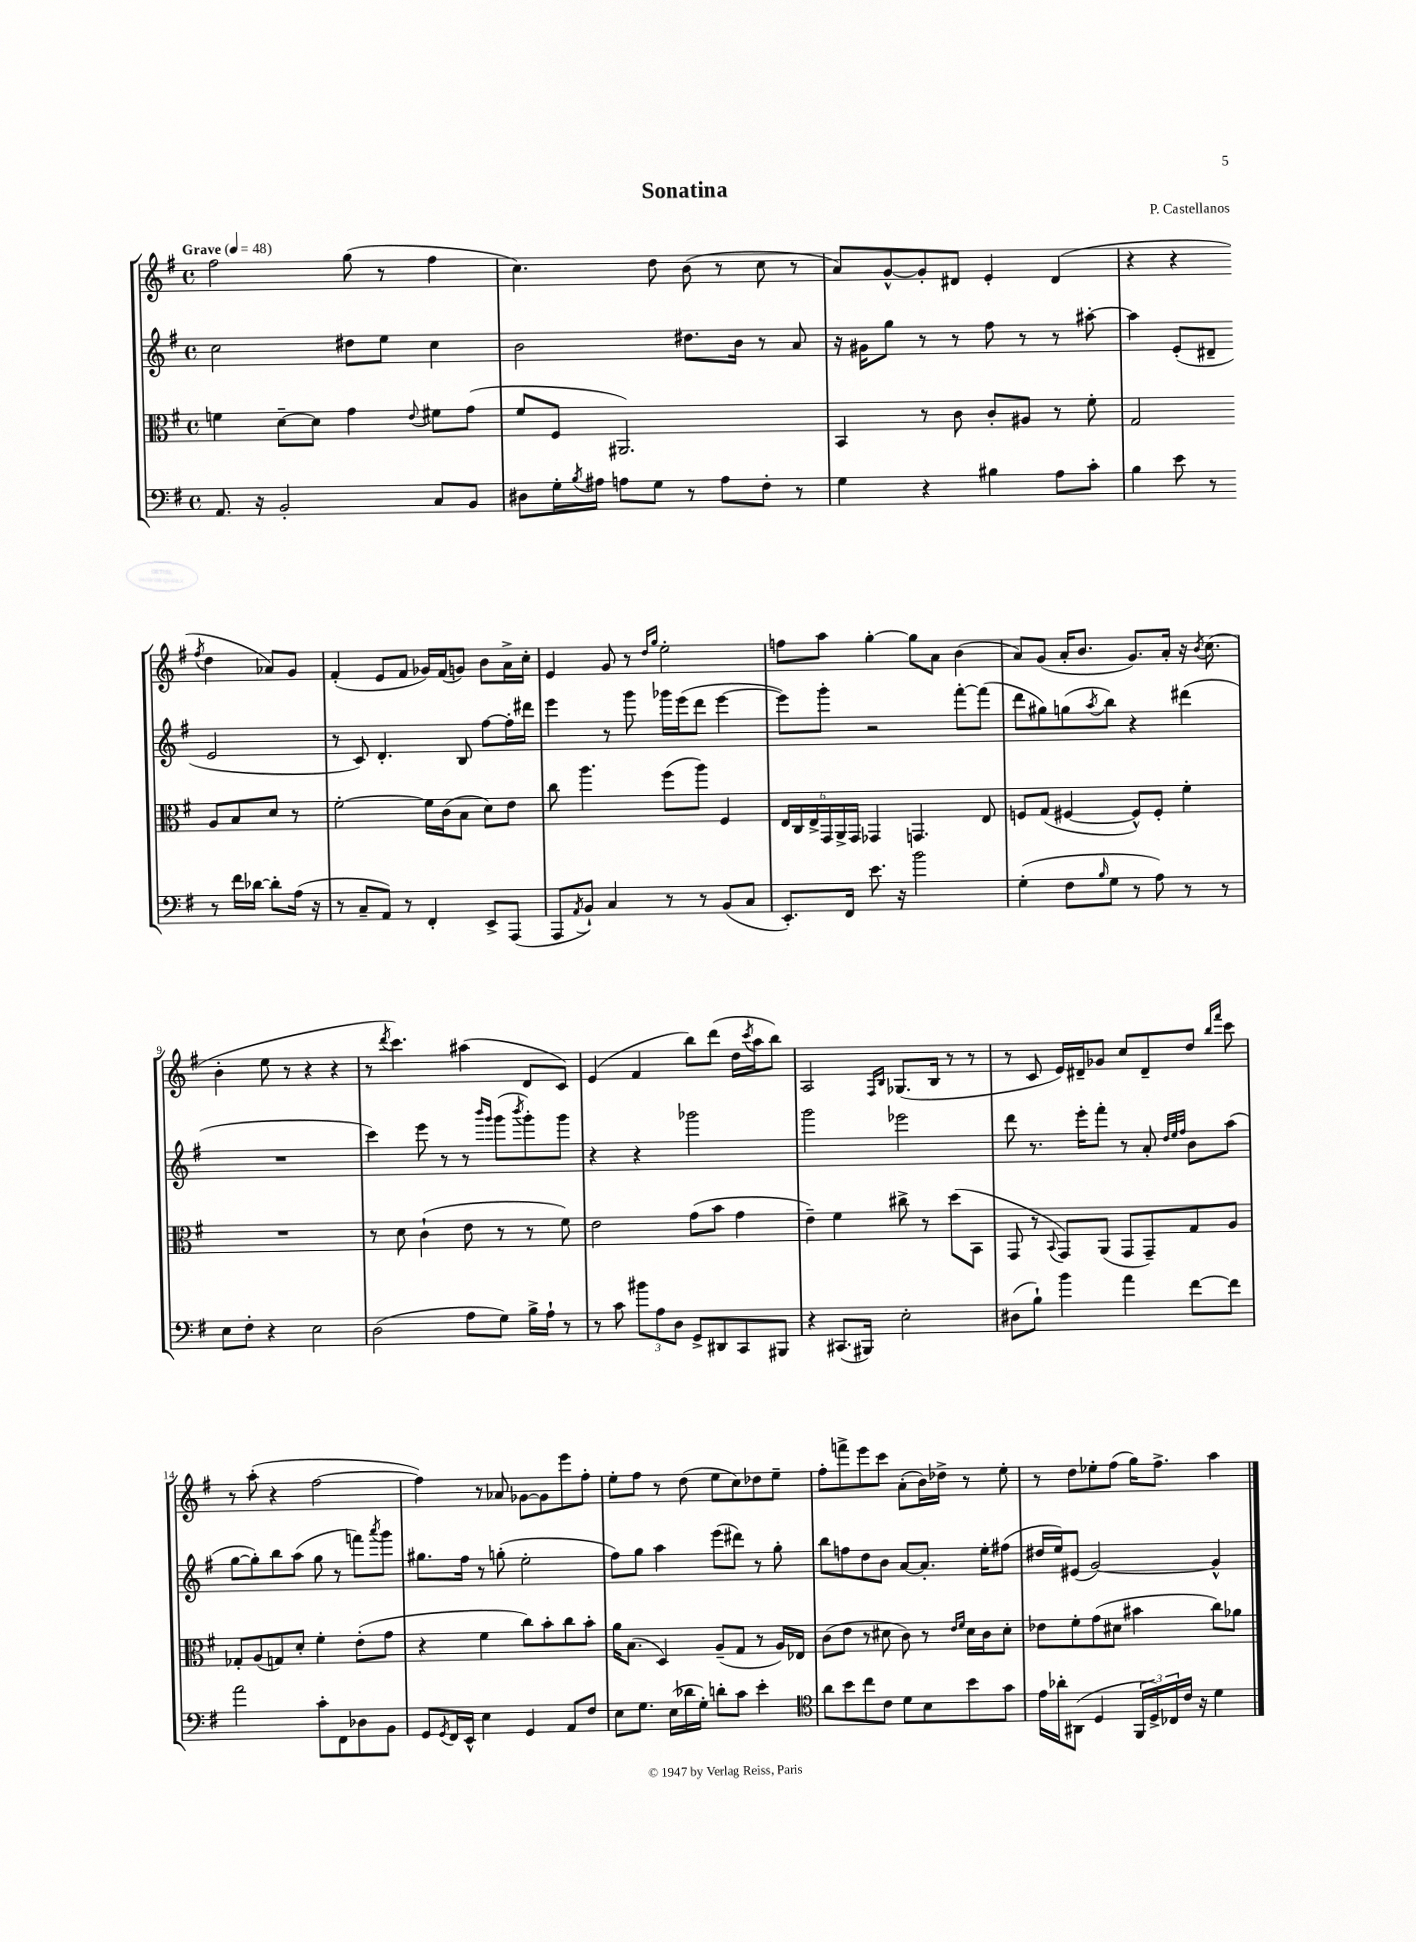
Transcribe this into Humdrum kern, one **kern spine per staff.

**kern	**kern	**kern	**kern
*part4	*part3	*part2	*part1
*staff4	*staff3	*staff2	*staff1
*clefF4	*clefC3	*clefG2	*clefG2
*k[f#]	*k[f#]	*k[f#]	*k[f#]
*M4/4	*M4/4	*M4/4	*M4/4
*met(c)	*met(c)	*met(c)	*met(c)
*MM48	*MM48	*MM48	*MM48
=1	=1	=1	=1
!	!	!	!LO:TX:a:B:t=Grave
8.AA/	4fn\	2cc\	2ff#\
16r	.	.	.
2BB'/	[8d~\L	.	.
.	8d\J]	.	.
.	4g\	8dd#X\L	(8gg\
.	.	8ee\J	8r
.	8qqe/	.	.
8C/L	8f#X\L	4cc\	4ff#\
8BB/J	(8g\J	.	.
=2	=2	=2	=2
8D#X\L	8f#/L	2b\	4.cc\)
16G'\L	8F#/J	.	.
8qB/	.	.	.
16A#X\JJ	.	.	.
8An\L	2.AA#X/)	.	.
8G\J	.	.	8dd\
8r	.	8.dd#X\L	(8b\
8A\L	.	.	8r
.	.	16b\Jk	.
8F#'\J	.	8r	8cc\
8r	.	8a/	8r
=3	=3	=3	=3
4G\	4BB/	16r	8a/L)
.	.	16g#X\KL	.
.	.	8gg\J	[8g^^/
4r	8r	8r	8g'/]
.	8c\	8r	8d#X/J
4B#X\	8c'/L	8ff#\	4e'/
.	8A#X/J	8r	.
8A\L	8r	8r	(4d#/
8c'\J	8f#'\	[8aa#X'\	.
=4	=4	=4	=4
4B\	2G/	4aa#\]	4r
8e\	.	(8e'/L	4r
8r	.	8d#X~/J	.
.	.	.	8qff#/
8r	8A/L	2e/	4dd\
16f#\LL	8B/	.	.
[16d-X\JJ	.	.	.
8d-'\L]	8d/J	.	8a-X/L)
(16A\Jk	8r	.	8g/J
16r	.	.	.
!!LO:LB:g=z
=5	=5	=5	=5
8r	[2f#'\	8r	(4f#'/
8C~/L	.	8c/)	.
8AA/J)	.	4.d'/	8e/L
8r	.	.	8f#/J
4FF#'/	16f#\LL]	.	16g-X/LL)
.	(16c\J	.	(16f#/J
.	8B\J	8B/	8gn/J)
8EE^/L	8d\L)	[8ff#\L	8b\L
(8AAA/J	8e\J	16ff#'\L]	16a^\L
.	.	16ddd#X\JJ	16cc'\JJ
=6	=6	=6	=6
8AAA/L	8cc\	4eee\	4e/
8qAA/	.	.	.
8BB`/J)	4.aa\	.	.
4C/	.	8r	8g/
.	.	8ggg\	8r
.	.	.	16qqdd/LL
.	.	.	16qqgg/JJ
8r	(8ff#\L	16ggg-X\LL	2ee'\
.	.	(16eee\J	.
8r	8aa\J)	8ddd\J	.
(8BB/L	4F#/	[4eee\	.
8C/J	.	.	.
=7	=7	=7	=7
8.EE'/L)	24E/LL	8eee\L])	8ffn\L
.	24C/	.	.
.	24E^/	.	.
.	24GG/	8ggg'\J	8aa\J
.	24AA^/	.	.
16FF#/Jk	.	.	.
.	24GG/JJ	.	.
8.e\	4GG-X/	2r	[4gg'\
16r	.	.	.
2b\	4.GGn/	.	8gg\L]
.	.	.	8a\J
.	.	[8fff#'\L	(4b\
.	8E/	(8fff#\J]	.
=8	=8	=8	=8
(4G'\	8Fn/L	8ddd\L	8a/L)
.	(8G/J	8gg#X\)	(8g/J
8F#\L	[4F#X/	(8ggn\	16a'/KL
.	.	.	8.b/J
16qqB/	.	8qaa/	.
8G\J	.	8bb\J)	.
8r	8F#^^/L])	4r	8.g/L)
8A\)	8F#'/J	.	.
.	.	.	16a'/Jk
8r	4f#'\	(4ddd#X\	16r
.	.	.	8qb/
.	.	.	(8.cc\
8r	.	.	.
!!LO:LB:g=z
=9	=9	=9	=9
8E\L	1r	1r	4b'\
8F#'\J	.	.	.
4r	.	.	8ee\
.	.	.	8r
2E\	.	.	4r
.	.	.	4r
=10	=10	=10	=10
(2D\	8r	4ccc\)	8r
.	.	.	8qddd/
.	8d\	.	4.ccc\)
.	(4c`\	8eee\	.
.	.	8r	.
8A\L	8e\	8r	(4aa#X\
.	.	16qqbbb/LL	.
.	.	16qqggg/JJ	.
8G\J)	8r	(8ggg\L	.
.	.	8qbbb/	.
16B^\LL	8r	8ggg'\)	8d/L
16A`\JJ	.	.	.
8r	8f#\)	8ggg\J	8c/J)
=11	=11	=11	=11
8r	2e\	4r	(4e/
8c\	.	.	.
12b#X\L	.	4r	4f#/
12A\	.	.	.
12D\J	.	.	.
8GG^/L	(8g\L	2ggg-X\	8bb\L)
8DD#X/	8b\J	.	(8ddd\J
8CC/	4g\	.	16dd\LL
.	.	.	8qccc/
.	.	.	16aa\J
8BBB#X/J	.	.	8bb\J)
=12	=12	=12	=12
4r	4e~\)	2ggg\	2A/
(8.CC#X/L	4f#\	.	.
16BBB#X/Jk)	.	.	.
.	.	.	16qqF#/LL
.	.	.	16qqB/JJ
2E'\	8cc#X^\	2eee-X\	(8.G-X/L
.	8r	.	.
.	.	.	16B/Jk
.	(8dd\L	.	8r
.	8BB\J	.	8r
=13	=13	=13	=13
(8D#X\L	8GG/	8ddd\	8r
8B`\J)	8r	8.r	8c/
.	8qqBB/	.	.
4b\	8GG/L)	.	16e/LL)
.	.	16eee'\KL	16d#X~/J
.	(8AA/J	8fff#'\J	8g-X/J
4a\	8GG/L	8r	8cc/L
.	8GG~/)	8a'/	8d#~/
.	.	32qqdd/LLL	.
.	.	32qqee/	.
.	.	32qqff#/JJJ	.
[8f#\L	8G/	8b\L	8dd/J
.	.	.	16qqbb/LL
.	.	.	16qqfff#/JJ
8f#\J]	8A/J	(8aa\J	8ccc\
!!LO:LB:g=z
=14	=14	=14	=14
2a\	8G-X'/L	[8gg\L	8r
.	(8A/	8gg'\])	(8aa'\
.	8Gn/)	8bb\	4r
.	8d'/J	(8aa\J	.
8c'\L	4f#'\	8gg\	[2ff#\
8FF#\	.	8r	.
8D-X\	(8e'\L	8fffn\L)	.
.	.	8qaaa/	.
8BB\J	8g\J	8ggg\J	.
=15	=15	=15	=15
8GG/L	4r	8.gg#X\L	4ff#\])
8qGG/	.	.	.
16FF#/L	.	.	.
16EE^^/JJ	.	16ff#\Jk	.
4E\	4f#\	8r	8r
.	.	(8ggn'\	8a-X/
4GG/	8cc\L)	2ee'\	[8g-X\L
.	8b'\	.	8g-\]
8AA/L	8cc\	.	8eee\
8F#/J	8b'\J	.	8ff#'\J
=16	=16	=16	=16
8E\L	16a\KL	8ff#\L)	8ee'\L
.	(8.B\J	.	.
8.G\J	.	8gg\J	8ff#\J
.	4D/)	4aa\	8r
(16E\LL	.	.	.
16d-X\	.	.	(8dd\
16G'\JJ)	.	.	.
8dn'\L	(8A~/L	(8eee\L	8ee\L
8c\J	8G/J	8ddd#X\J)	8cc\)
4e'\	8r	8r	8dd-X\
.	16A/LL)	8gg'\	8ee~\J
.	16E-X/JJ	.	.
=17	=17	=17	=17
*clefC4	*	*	*
8a\L	(8c\L	8bb\L	8ff#'\L
8b\	8e\J	8ffn\	8fffn^\
8cc\	8r	8dd\	8eee\
8c\J	8d#X\	8b\J	8ccc\J
8d\L	8c\)	[8a/L	(8a'\L
8B\	8r	8.a'/J]	16b\L)
.	.	.	16dd-X^\JJ
.	16qqe/LL	.	.
.	16qqf#/JJ	.	.
8b\	16d#\LL	.	8r
.	16c\J	16ee'\KL	.
8g\J	8d#'\J	(8ff#X\J	8ee'\
=18	=18	=18	=18
16e\LL	8e-X\L	16dd#X/LL	8r
16a-X'\J	.	16ee/J)	.
(8AA#X\J	8f#'\	(8e#X/J	8dd\L
4D/	(8g\	[2g/)	8ee-X'\
.	8d#X\J	.	(8ff#\J
24FF#/LL	4b#X\	.	16gg\KL)
24D^/)	.	.	.
.	.	.	8.ff#^\J
24C-X/	.	.	.
16c/JJ	.	.	.
16r	.	.	.
4d\	8cc\L)	4g^^/]	4aa\
.	8a-X\J	.	.
==	==	==	==
*-	*-	*-	*-
